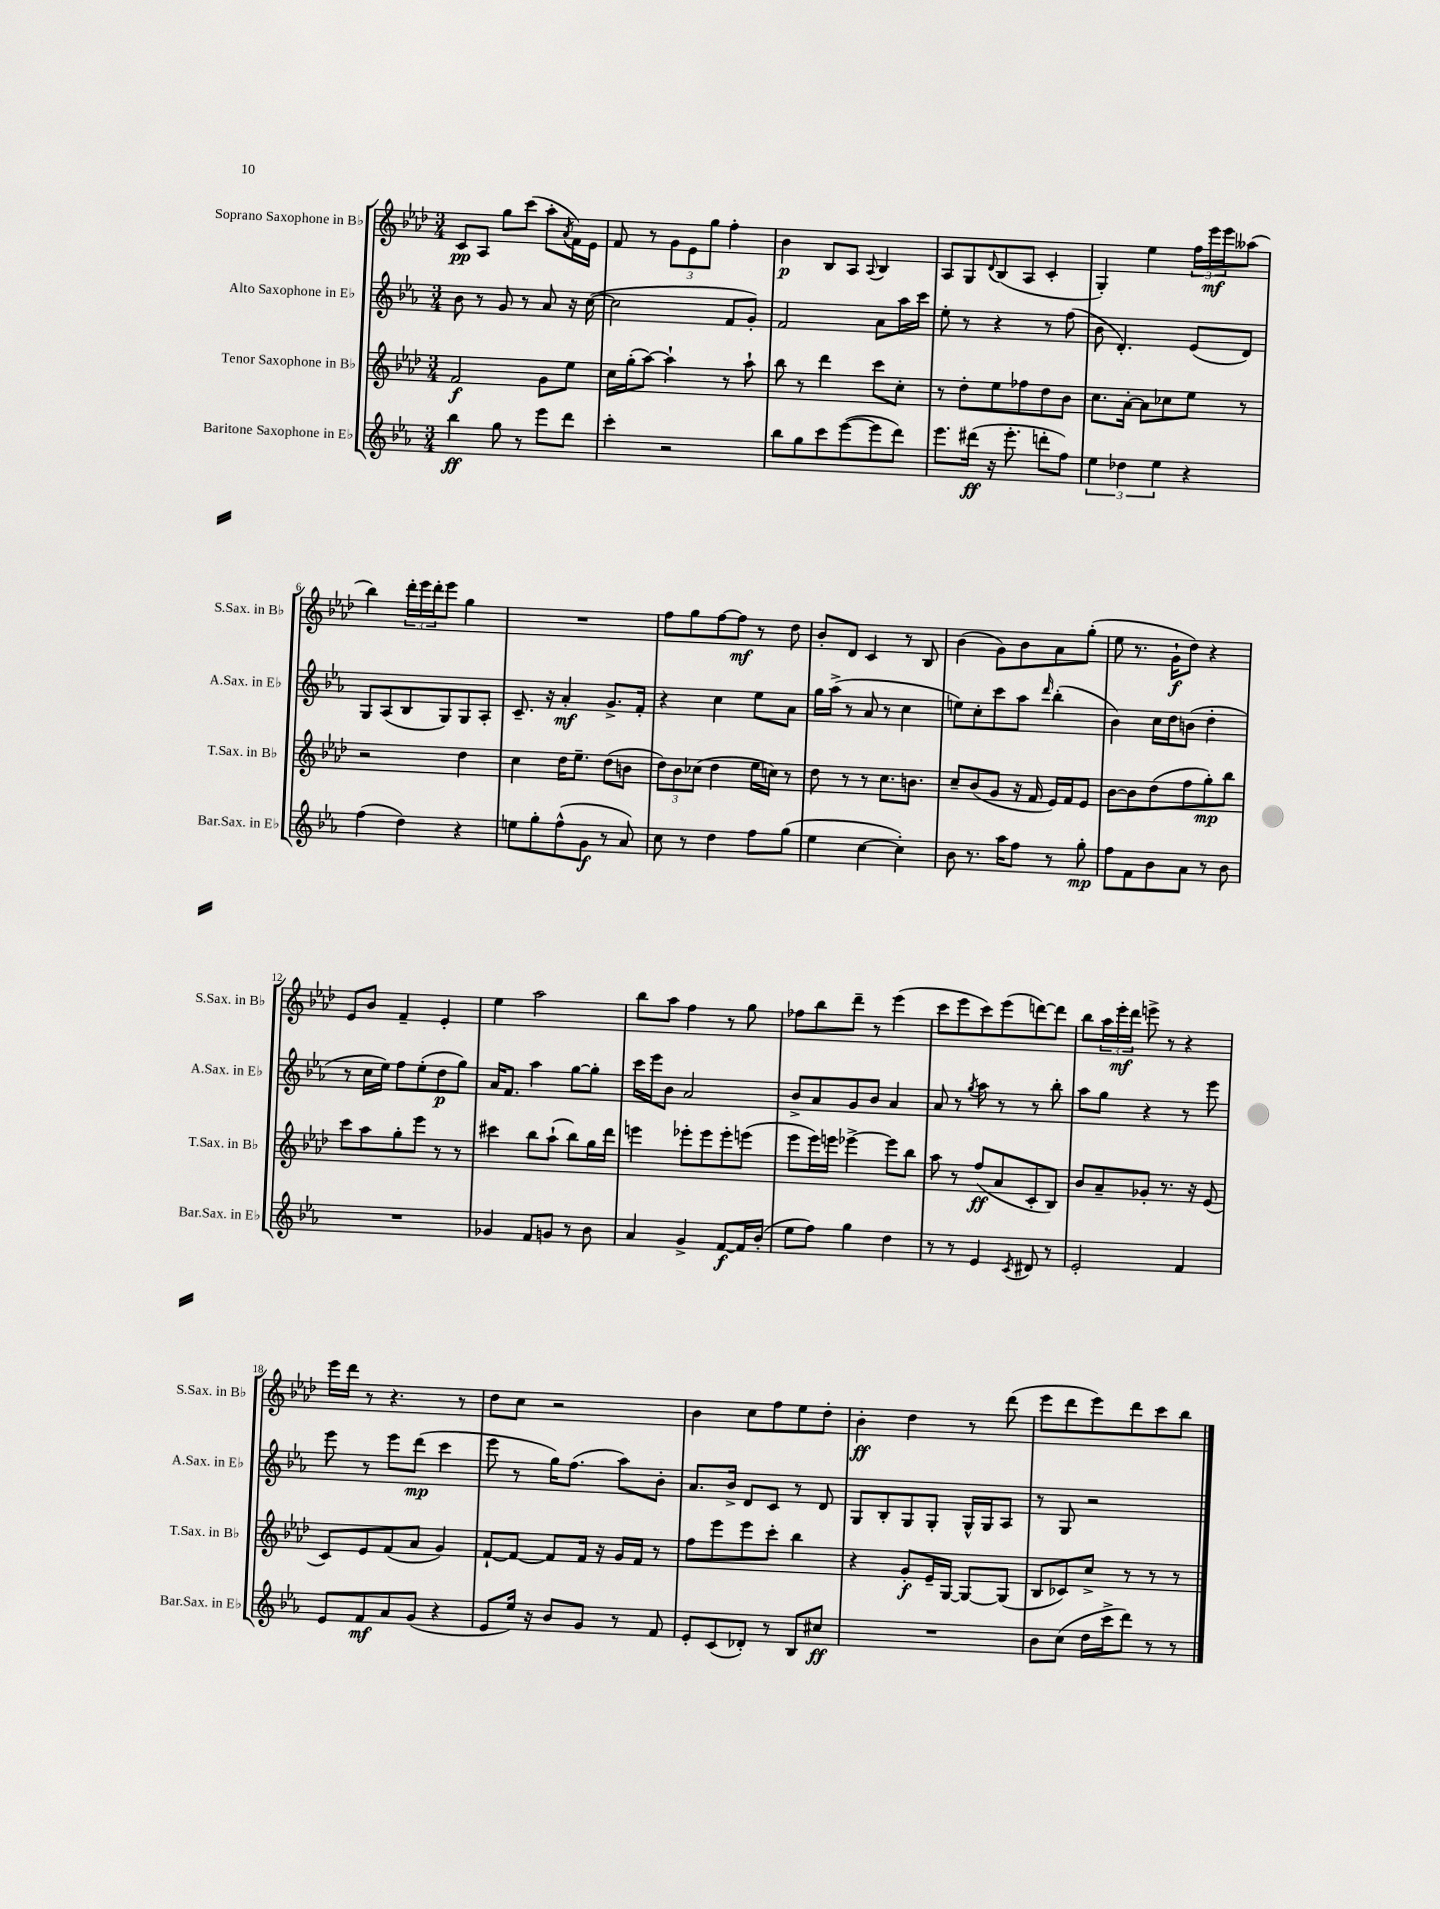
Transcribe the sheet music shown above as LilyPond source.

<<
\new StaffGroup <<
\new Staff = "s0" \with { instrumentName = "Soprano Saxophone in Bb" shortInstrumentName = "S.Sax. in Bb" } {
    \clef treble \key aes \major \numericTimeSignature \time 3/4
    c'8\pp aes8 g''8 c'''8( aes''8-. \acciaccatura { aes'8 } f'16) ees'16 |
    f'8 r8 \tuplet 3/2 { g'8 ees'8 g''8 } f''4-. |
    bes'4\p bes8 aes8 \appoggiatura { aes8 } bes4 |
    aes8 g8 \appoggiatura { des'8 } bes8( aes8 c'4-. |
    g4-.) ees''4 \tuplet 3/2 { f''16 ees'''16\mf ees'''16 } aeses''8( |
    bes''4) \tuplet 3/2 { des'''16-. ees'''16 des'''16-. } ees'''8 g''4 |
    R2. |
    f''8 g''8 f''8~ f''8\mf r8 des''8 |
    bes'8-. des'8 c'4 r8 bes8 |
    bes'4( g'8) bes'8 aes'8 g''8-.( |
    ees''8 r8. g'16-!\f des''8) r4 |
    ees'8 bes'8 f'4-- ees'4-. |
    ees''4 aes''2 |
    bes''8 aes''8 f''4 r8 g''8 |
    fes''8 bes''8 des'''8-- r8 ees'''4( |
    c'''8 ees'''8 c'''8) ees'''8( d'''8~) d'''8 |
    bes''8 \tuplet 3/2 { aes''16 ees'''16-.\mf des'''16 } e'''8-> r8 r4 |
    ees'''16 des'''16 r8 r4. r8 |
    des''8 c''8 r2 |
    bes'4 c''8 f''8 ees''8 des''8-. |
    bes'4-.\ff des''4 r8 des'''8( |
    ees'''8 des'''8 ees'''8) des'''8 c'''8 bes''8 \bar "|." |
}
\new Staff = "s1" \with { instrumentName = "Alto Saxophone in Eb" shortInstrumentName = "A.Sax. in Eb" } {
    \clef treble \key ees \major \numericTimeSignature \time 3/4
    bes'8 r8 g'8 r8 aes'8 r16 c''16~( |
    c''2 f'8 g'8-.) |
    f'2 aes'8 aes''16 c'''16 |
    ees''8-. r8 r4 r8 f''8( |
    bes'8 d'4.-.) ees'8( d'8) |
    g8 aes8( bes8 g8) g8 aes8-. |
    c'8.-- r16 aes'4-.\mf g'8.-> f'16-. |
    r4 c''4 ees''8 aes'8 |
    g''16 aes''16->( r8 aes'8 r8 c''4 |
    e''8) c''8-. c'''8 aes''8 \grace { d'''16 } bes''4-.( |
    bes'4) c''16 d''16 b'8( d''4-. |
    r8 c''16 ees''16) f''8 ees''8-.( d''8\p g''8) |
    aes'16 f'8. aes''4 g''8~ g''8-. |
    c'''16 ees'''16 bes'8 aes'2 |
    bes'8-> aes'8 g'8 bes'8 aes'4 |
    aes'8 r8 \acciaccatura { g''8 } aes''8 r8 r8 bes''8-. |
    aes''8 g''8 r4 r8 ees'''8 |
    ees'''8 r8 ees'''8 d'''8\mp( c'''4 |
    ees'''8 r8 g''16) f''8.( aes''8) bes'8-. |
    aes'8. bes'16-> d'8 c'8 r8 d'8 |
    g8 bes8-. g8 g8-. g16-^ g16 aes8 |
    r8 g8 r2 \bar "|." |
}
\new Staff = "s2" \with { instrumentName = "Tenor Saxophone in Bb" shortInstrumentName = "T.Sax. in Bb" } {
    \clef treble \key aes \major \numericTimeSignature \time 3/4
    f'2\f g'8 ees''8 |
    c''16 g''16-.( aes''8~) aes''4-! r8 aes''8-! |
    bes''8 r8 des'''4 c'''8 c''8-. |
    r8 des''8-. ees''8 fes''8 des''8 bes'8 |
    c''8. aes'16~-. aes'8 ces''8 ees''8 r8 |
    r2 des''4 |
    c''4 des''16 ees''8.-- des''8( b'8 |
    \tuplet 3/2 { des''8) bes'8 ces''8( } des''4 ees''16 c''16) r8 |
    des''8 r8 r8 c''8. b'8. |
    c''8-- bes'8( g'8 r16 f'16 ees'16) f'16 ees'8 |
    bes'8~ bes'8 des''8( f''8 g''8-.\mp) bes''8 |
    c'''8 aes''8 g''8-. ees'''8 r8 r8 |
    cis'''4 bes''8 aes''8-!( bes''8) g''16 des'''16 |
    e'''4 ees'''8-. ees'''8 ees'''8-. e'''8( |
    ees'''8 ees'''16) e'''16 ees'''4~-> ees'''8 bes''8 |
    aes''8 r8 f''8\ff( aes'8 c'8-. bes8) |
    bes'8 aes'8-- ges'8-. r8. r16 ees'8( |
    c'8) ees'8 f'8( aes'8 g'4) |
    f'8~-! f'8~ f'8 f'16 r16 g'16 f'16 r8 |
    f''8 ees'''8 ees'''8 c'''8-. bes''4 |
    r4 g'8-.\f ees'16-- g16~ g8~ g8( |
    bes8 ces'8) c''8-> r8 r8 r8 \bar "|." |
}
\new Staff = "s3" \with { instrumentName = "Baritone Saxophone in Eb" shortInstrumentName = "Bar.Sax. in Eb" } {
    \clef treble \key ees \major \numericTimeSignature \time 3/4
    bes''4\ff g''8 r8 ees'''8 d'''8 |
    c'''4-. r2 |
    bes''8 g''8 c'''8 ees'''8~( ees'''8 d'''8) |
    ees'''8. dis'''16\ff( r16 ees'''8.-. d'''8-. f''8) |
    \tuplet 3/2 { ees''4 des''4 ees''4 } r4 |
    f''4( d''4) r4 |
    e''8 g''8-. f''8-^( g'8\f r8 aes'8) |
    c''8 r8 d''4 f''8 g''8( |
    ees''4 c''4~ c''4-.) |
    bes'8 r8. aes''16 f''8 r8 g''8-.\mp |
    f''8 f'8 bes'8 aes'8 r8 bes'8 |
    R2. |
    ges'4 f'8 g'8 r8 bes'8 |
    aes'4 g'4-> f'8~\f f'16 bes'16-.( |
    ees''8 f''8) g''4 d''4 |
    r8 r8 ees'4 \acciaccatura { c'8 } dis'8 r8 |
    ees'2-. f'4 |
    ees'8 f'8\mf aes'8 g'8( r4 |
    ees'8 ees''16) r16 bes'8 g'8 r8 f'8 |
    ees'8-. c'8( des'8-.) r8 bes8 cis''8\ff |
    R2. |
    bes'8 c''8( d''16 c'''16-> d'''8) r8 r8 \bar "|." |
}
>>
>>
